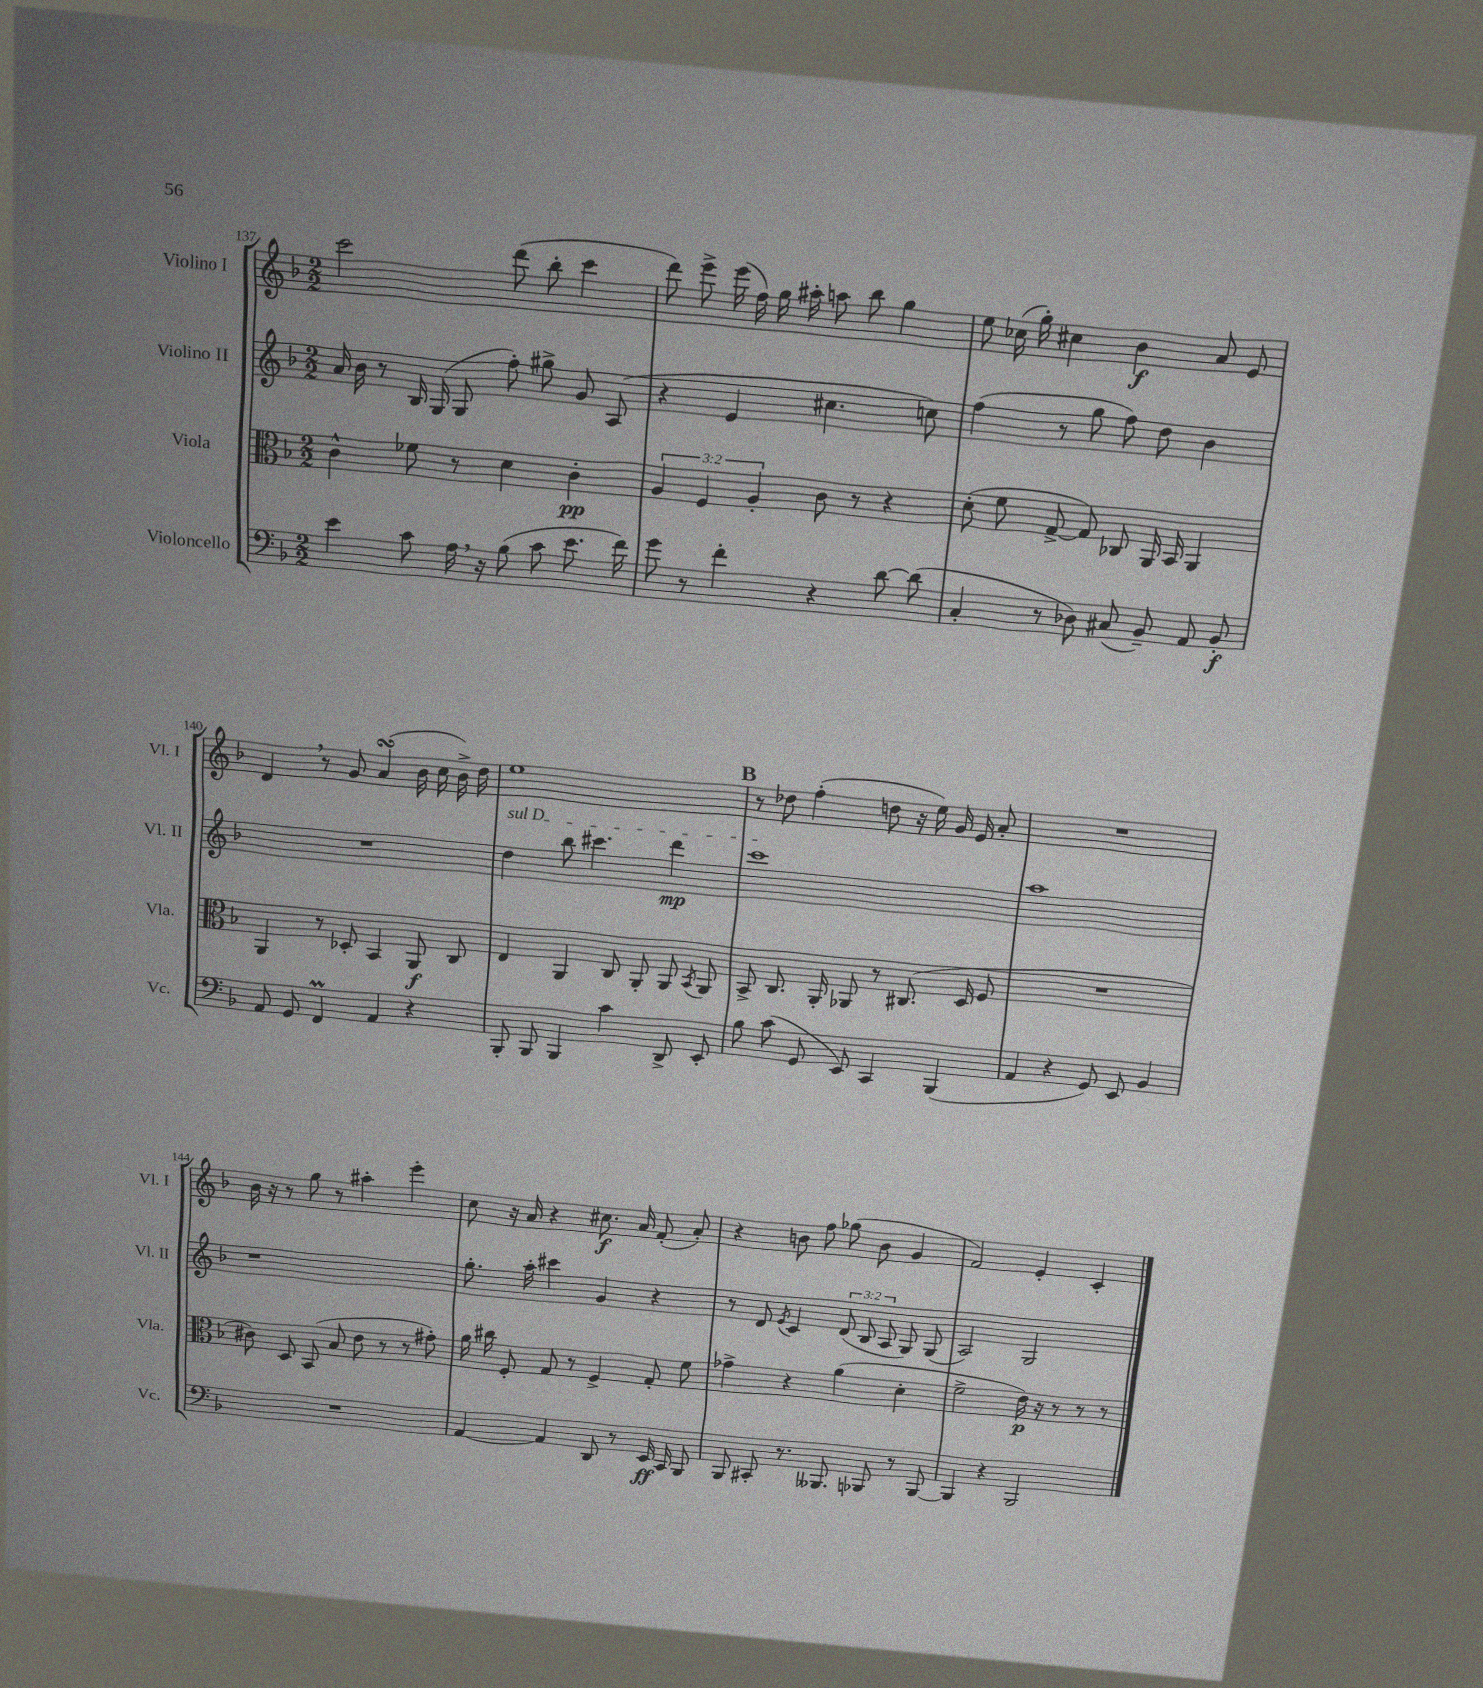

**kern	**kern	**kern	**kern
*staff4	*staff3	*staff2	*staff1
*clefF4	*clefC3	*clefG2	*clefG2
*k[b-]	*k[b-]	*k[b-]	*k[b-]
*M2/2	*M2/2	*M2/2	*M2/2
4e	4c^^	16a	2ccc
.	.	16b-	.
.	.	8r	.
8c	8f-	16B-	.
.	.	(16G	.
16A	8r	8G	.
16r	.	.	.
(8B-	4d	8ff')	(8ddd
8c	.	8gg#^	8bb-'
8.e	4c'	8g	4ccc
.	.	(8A	.
16f)	.	.	.
=	=	=	=
8g	6A	4r	8ddd)
8r	.	.	8eee^
.	6F	.	.
4f'	.	4e	(16eee
.	.	.	16ff)
.	6A'	.	.
.	.	.	16gg
.	.	.	16aa#'
4r	8c	4.cc#	8aa
.	8r	.	8bb-
[8d	4r	.	4gg
(8d]	.	8cc)	.
=	=	=	=
4C'	(8d'	(4ff	8ee
.	8f	.	(16cc-
.	.	.	16gg')
8r	[8G^	8r	4cc#
8D-)	8G])	8gg	.
(8C#	8C-	8ff)	4b-
8BB-~)	16AA	8dd	.
.	16BB-	.	.
8AA	4AA	4b-	8a
8BB-'	.	.	8e
=	=	=	=
8AA	4AA	1r	4d
8GG	.	.	.
4FF	8r	.	8r
.	8D-'	.	8g
4AA	4BB-	.	(4a
4r	8AA	.	16b-
.	.	.	16cc
.	8C	.	16b-^)
.	.	.	16dd
=	=	=	=
8BBB-'	4E	4dd	1ee
8BBB-	.	.	.
4BBB-	4AA	8bb-	.
.	.	4.ccc#	.
4c	8C	.	.
.	8AA'	.	.
8DD^	8AA	4ddd	.
.	8qBB-	.	.
8EE'	8AA	.	.
=	=	=	=
8B-	8BB-^	1ccc	8r
(8c	8.C	.	8dd-
8GG	.	.	(4ff'
.	16AA'	.	.
8EE)	8AA-	.	.
4CC	8r	.	8dd
.	(8.C#	.	16r
.	.	.	16ee)
(4BBB-	.	.	16g
.	16D	.	16e
.	8F	.	8a'
=	=	=	=
4AA	1r	1aa	1r
4r	.	.	.
8GG)	.	.	.
8EE	.	.	.
4BB-	.	.	.
=	=	=	=
1r	8c#)	1r	16b-
.	.	.	16r
.	8D	.	8r
.	(8BB-	.	8gg
.	8B-	.	8r
.	8e	.	4aa#'
.	8r	.	.
.	8r	.	4eee'
.	8g#')	.	.
=	=	=	=
[4AA	16a	8.gg'	8cc
.	16cc#	.	.
.	8F'	.	16r
.	.	16aa'	16a
4AA]	8G	4ccc#	4r
.	8r	.	.
8DD	4F^	4g	8.cc#
8r	.	.	.
.	.	.	16a
16EE	8G'	4r	(8f'
16CC	.	.	.
8BBB-	8f	.	8a')
=	=	=	=
8BBB-	4g-^	8r	4r
8CC#'	.	8d	.
.	.	8qe	.
8.r	4r	4c	8b
.	.	.	8ff
8.BBB--	.	.	.
.	(4a	(12d	(8gg-
.	.	12B-	.
8BBB-	.	.	8b
.	.	12A	.
8r	4d'	8G)	4g
[8BBB-	.	(8G	.
=	=	=	=
4BBB-]	2f^	2A)	2f)
4r	.	.	.
2BBB-	16e)	2G	4e'
.	16r	.	.
.	8r	.	.
.	8r	.	4c'
.	8r	.	.
==	==	==	==
*-	*-	*-	*-
